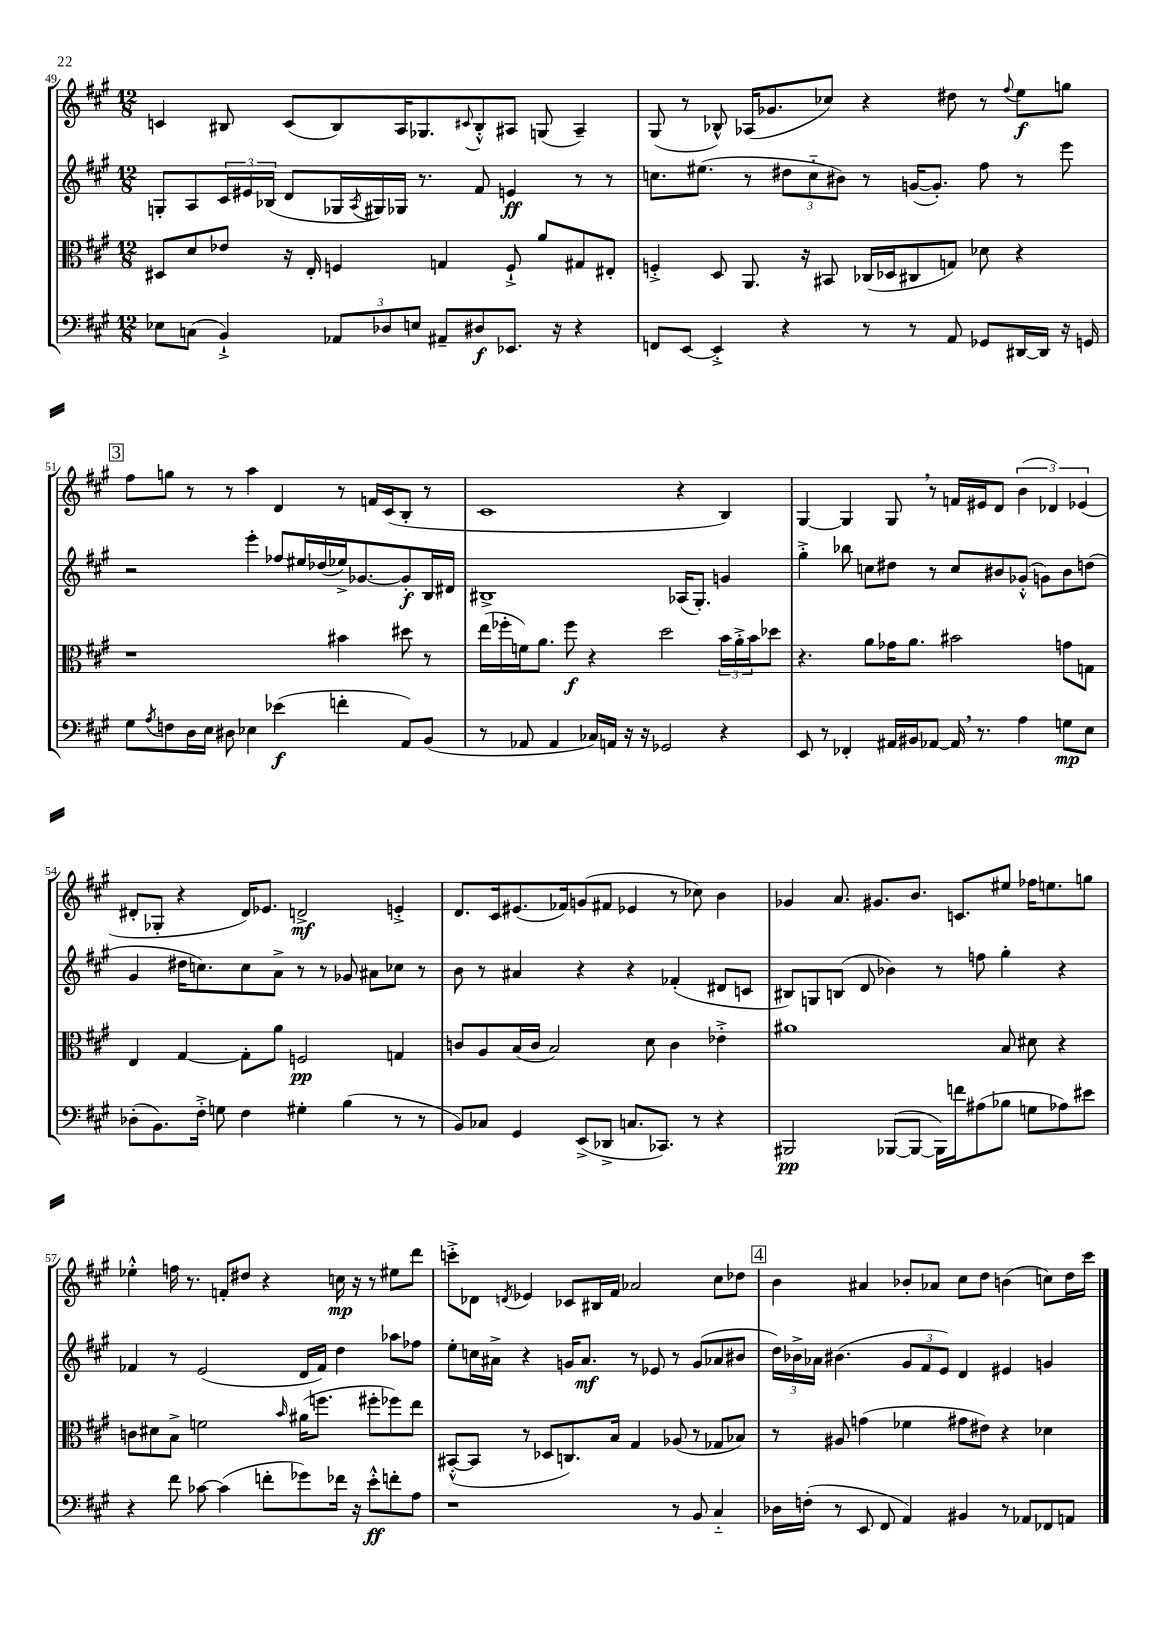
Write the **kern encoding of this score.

**kern	**dynam	**kern	**dynam	**kern	**dynam	**kern	**dynam
*part4	*part4	*part3	*part3	*part2	*part2	*part1	*part1
*staff4	*staff4	*staff3	*staff3	*staff2	*staff2	*staff1	*staff1
*clefF4	*	*clefC3	*	*clefG2	*	*clefG2	*
*k[f#c#g#]	*	*k[f#c#g#]	*	*k[f#c#g#]	*	*k[f#c#g#]	*
*M12/8	*	*M12/8	*	*M12/8	*	*M12/8	*
=49	=49	=49	=49	=49	=49	=49	=49
8E-X\L	.	8D#X/L	.	8Gn'/L	.	4cn/	.
(8Cn\J	.	8d/	.	8A/	.	.	.
4BB`^/)	.	8e-X/J	.	24c#/L	.	8B#X/	.
.	.	.	.	24e#X/	.	.	.
.	.	.	.	(24B-X/JJ	.	.	.
.	.	16r	.	8d/L	.	(8c/L	.
.	.	16E'/	.	.	.	.	.
12AA-X/L	.	4Fn/	.	16G-X/L	.	8B#/)	.
.	.	.	.	8qA/	.	.	.
.	.	.	.	16G#X/)	.	.	.
12D-X/	.	.	.	.	.	.	.
.	.	.	.	16G-X/JJ	.	16A/K	.
12En/J	.	.	.	.	.	.	.
.	.	.	.	8.r	.	8.G-X/	.
8AA#X~/L	.	4Gn/	.	.	.	.	.
.	.	.	.	.	.	8qqc#X/	.
8D#X/	f	.	.	8f#/	.	8B#'^^/	.
8.EE-X/J	.	8F`^/	.	4en/	ff	8A#X/J	.
.	.	8a/L	.	.	.	(8Gn/	.
16r	.	.	.	.	.	.	.
4r	.	8G#X/	.	8r	.	4A#~/)	.
.	.	8E#X'/J	.	8r	.	.	.
=50	=50	=50	=50	=50	=50	=50	=50
8FFn/L	.	4Fn'^/	.	8.ccn\L	.	(8G#/	.
[8EE/J	.	.	.	.	.	8r	.
.	.	.	.	(8.ee#X\J	.	.	.
4EE'^/]	.	8D/	.	.	.	8B-X^^/)	.
.	.	8.AA/	.	8r	.	(16A-X/KL	.
.	.	.	.	.	.	8.g-X/	.
4r	.	.	.	12dd#X\L	.	.	.
.	.	16r	.	.	.	.	.
.	.	.	.	12cc\	.	.	.
.	.	8BB#X/	.	.	.	8cc-X/J)	.
.	.	.	.	12b#X\J)	.	.	.
8r	.	(16C-X/LL	.	8r	.	4r	.
.	.	16D-X/J	.	.	.	.	.
8r	.	8C#X/	.	([16gn/KL	.	.	.
.	.	.	.	8.g'/J])	.	.	.
8AA/	.	8Gn/J)	.	.	.	8dd#X\	.
8GG-X/L	.	8d-X\	.	8ff#\	.	8r	.
.	.	.	.	.	.	8qqff#/	.
[16DD#X/L	.	4r	.	8r	.	8ee\L	f
16DD#/JJ]	.	.	.	.	.	.	.
16r	.	.	.	8eee\	.	8ggn\J	.
16GGn/	.	.	.	.	.	.	.
!!LO:LB:g=z
!!LO:REH:place=s1:t=3
=51	=51	=51	=51	=51	=51	=51	=51
8G#\L	.	1r	.	2r	.	8ff#\L	.
8qA/	.	.	.	.	.	.	.
8Fn\	.	.	.	.	.	8ggn\J	.
16D\L	.	.	.	.	.	8r	.
16E\JJ	.	.	.	.	.	.	.
8D#X\	.	.	.	.	.	8r	.
4E-X\	.	.	.	4eee'\	.	4aa\	.
(4e-X\	f	.	.	8ff-X/L	.	4d/	.
.	.	.	.	16ee#X/L	.	.	.
.	.	.	.	(16dd-X/	.	.	.
4fn'\	.	4b#X\	.	16ee-X^/J)	.	8r	.
.	.	.	.	[8.g-X/	.	.	.
.	.	.	.	.	.	16fn/LL	.
.	.	.	.	.	.	(16c#/J	.
8AA/L)	.	8dd#X\	.	8g-'/]	f	8B'/J	.
(8BB/J	.	8r	.	16B/L	.	8r	.
.	.	.	.	16d#X/JJ	.	.	.
=52	=52	=52	=52	=52	=52	=52	=52
8r	.	(16ee\LL	.	1B#X^	.	1c#	.
.	.	16ff-X'\	.	.	.	.	.
8AA-X/	.	16fn\J)	.	.	.	.	.
.	.	8.a\J	.	.	.	.	.
4AA-/	.	.	.	.	.	.	.
.	.	8ff-\	f	.	.	.	.
16C-X/LL)	.	4r	.	.	.	.	.
16AAn/JJ	.	.	.	.	.	.	.
16r	.	.	.	.	.	.	.
16r	.	.	.	.	.	.	.
2GG-X/	.	2dd\	.	.	.	.	.
.	.	.	.	(16A-X/KL	.	4r	.
.	.	.	.	8.G#'/J)	.	.	.
4r	.	24b\LL	.	4gn/	.	4B/)	.
.	.	24a'^\	.	.	.	.	.
.	.	24b\J	.	.	.	.	.
.	.	8dd-X\J	.	.	.	.	.
=53	=53	=53	=53	=53	=53	=53	=53
8EE/	.	4.r	.	4gg#'^\	.	[4G#/	.
8r	.	.	.	.	.	.	.
4FF-X'/	.	.	.	8bb-X\	.	4G#/]	.
.	.	8a\L	.	8ccn\L	.	.	.
16AA#X/LL	.	16g-X\K	.	8dd#X\J	.	8G#,/	.
16BB#X/J	.	8.a\J	.	.	.	.	.
[8AA-X/J	.	.	.	8r	.	8r	.
16AA-,/]	.	2b#X\	.	8cc/L	.	16fn/LL	.
8.r	.	.	.	.	.	16e#X/J	.
.	.	.	.	8b#X/	.	8d/J	.
4A\	.	.	.	(8g-X'^^/J	.	(6b\	.
.	.	.	.	8gn\L)	.	.	.
.	.	.	.	.	.	6d-X/)	.
8Gn\L	mp	8gn\L	.	8b#\	.	.	.
.	.	.	.	.	.	(6e-X/	.
8E\J	.	8Gn\J	.	(8ddn\J	.	.	.
!!LO:LB:g=z
=54	=54	=54	=54	=54	=54	=54	=54
(8D-X'\L	.	4E/	.	4g#/	.	8d#X'/L	.
8.BB\)	.	.	.	.	.	8G-X'/J	.
.	.	[4G#/	.	16dd#X\KL	.	4r	.
16F#'^\Jk	.	.	.	8.ccn\)	.	.	.
8Gn\	.	.	.	.	.	.	.
4F#\	.	8G#'\L]	.	8cc\	.	16d#/KL)	.
.	.	.	.	.	.	8.e-X/J	.
.	.	8a\J	.	8a^\J	.	.	.
4G#X'\	.	2Fn/	pp	8r	.	2dn^/	mf
.	.	.	.	8r	.	.	.
(4B\	.	.	.	8g-X/	.	.	.
.	.	.	.	8a#X\L	.	.	.
8r	.	4Gn/	.	8cc-X\J	.	4en'^/	.
8r	.	.	.	8r	.	.	.
=55	=55	=55	=55	=55	=55	=55	=55
8BB/L)	.	8cn/L	.	8b\	.	8.d/L	.
8C-X/J	.	8A/	.	8r	.	.	.
.	.	.	.	.	.	16c#/k	.
4GG#/	.	(16B/L	.	4a#X/	.	(8.e#X/	.
.	.	16c/JJ	.	.	.	.	.
.	.	2B/)	.	.	.	.	.
.	.	.	.	.	.	16f-X/k)	.
(8EE^/L	.	.	.	4r	.	(8gn/	.
8DD-X^/J	.	.	.	.	.	8f#X/J	.
8.Cn/L	.	.	.	4r	.	4e-X/	.
.	.	8d\	.	.	.	.	.
8.CC-X/J)	.	.	.	.	.	.	.
.	.	4c\	.	(4f-X'/	.	8r	.
8r	.	.	.	.	.	8cc-X\)	.
4r	.	4e-X'^\	.	8d#X/L	.	4b\	.
.	.	.	.	8cn/J	.	.	.
=56	=56	=56	=56	=56	=56	=56	=56
2BBB#X/	pp	1a#X	.	8B#X/L)	.	4g-X/	.
.	.	.	.	8Gn/	.	.	.
.	.	.	.	(8Bn/J	.	8.a/	.
.	.	.	.	8d/	.	.	.
.	.	.	.	.	.	8.g#X/L	.
([8BBB-X/L	.	.	.	4b-X\)	.	.	.
8BBB-/J_	.	.	.	.	.	8.b/J	.
16BBB-\LL])	.	.	.	8r	.	.	.
16fn\J	.	.	.	.	.	8.cn/L	.
(8A#X\	.	.	.	8ffn\	.	.	.
8B-X\J	.	8B/	.	4gg#'\	.	8ee#X/J	.
8Gn\L	.	8d#X\	.	.	.	16ff-X\KL	.
.	.	.	.	.	.	8.een\	.
8A-X\)	.	4r	.	4r	.	.	.
8e#X\J	.	.	.	.	.	8ggn\J	.
!!LO:LB:g=z
=57	=57	=57	=57	=57	=57	=57	=57
4r	.	8cn\L	.	4f-X/	.	4ee-X'^^\	.
.	.	8d#X\	.	.	.	.	.
8f#\	.	8B^\J	.	8r	.	16ffn\	.
.	.	.	.	.	.	8.r	.
[8c-X\	.	2fn\	.	(2e/	.	.	.
(4c-\]	.	.	.	.	.	8fn'/L	.
.	.	.	.	.	.	8dd#X/J	.
8fn'\L	.	.	.	.	.	4r	.
.	.	16qqb/	.	.	.	.	.
8g-X\)	.	(16a#X\KL	.	16d/LL	.	.	.
.	.	8.ffn\J	.	16f-/JJ)	.	.	.
16f-X\Jk	.	.	.	4dd\	.	16ccn\	mp
16r	.	.	.	.	.	16r	.
8e'^^\L	ff	8ff#X'\L	.	.	.	8r	.
8fn'\	.	8ff-X\)	.	8aa-X\L	.	8ee#X\L	.
8A\J	.	8ee\J	.	8ff-X\J	.	8ddd\J	.
=58	=58	=58	=58	=58	=58	=58	=58
1r	.	([8BB#X'^^/L	.	8ee'\L	.	8cccn'^\L	.
.	.	8BB#/J]	.	16ccn\L	.	8d-X\J	.
.	.	.	.	16a#X^\JJ	.	.	.
.	.	.	.	.	.	8qdn/	.
.	.	8r	.	4r	.	4e-X/	.
.	.	8D-X/L	.	.	.	.	.
.	.	8.Cn/)	.	16gn/KL	.	8c-X/L	.
.	.	.	.	8.a#/J	mf	.	.
.	.	.	.	.	.	16B#X/L	.
.	.	16B/Jk	.	.	.	16f#/JJ	.
.	.	4G#/	.	8r	.	2a-X/	.
.	.	.	.	8e-X/	.	.	.
8r	.	(8A-X/	.	8r	.	.	.
8BB/	.	8r	.	(8g/L	.	.	.
4C#/	.	8G-X/L	.	8a-X/	.	8cc#\L	.
.	.	8B-X/J)	.	8b#X/J	.	8dd-X\J	.
!!LO:REH:place=s1:t=4
=59	=59	=59	=59	=59	=59	=59	=59
16D-X\LL	.	8r	.	24dd\LL)	.	4b\	.
.	.	.	.	24b-X^\	.	.	.
(16Fn'\JJ	.	.	.	.	.	.	.
.	.	.	.	24a-X\JJ	.	.	.
8r	.	8A#X/	.	(4.b#X\	.	.	.
8EE/	.	(4gn\	.	.	.	4a#X/	.
8FF#/	.	.	.	.	.	.	.
4AA/)	.	4f-X\	.	12g#/L	.	8b-X'/L	.
.	.	.	.	12f#/	.	.	.
.	.	.	.	.	.	8a-X/J	.
.	.	.	.	12e/J)	.	.	.
4BB#X/	.	8g#X\L	.	4d/	.	8cc#\L	.
.	.	8e#X\J)	.	.	.	8dd\J	.
8r	.	4r	.	4e#X/	.	(4bn\	.
8AA-X/L	.	.	.	.	.	.	.
8FF-X/	.	4d-X\	.	4gn/	.	8ccn\L)	.
8AAn/J	.	.	.	.	.	16dd\L	.
.	.	.	.	.	.	16ccc#\JJ	.
==	==	==	==	==	==	==	==
*-	*-	*-	*-	*-	*-	*-	*-
